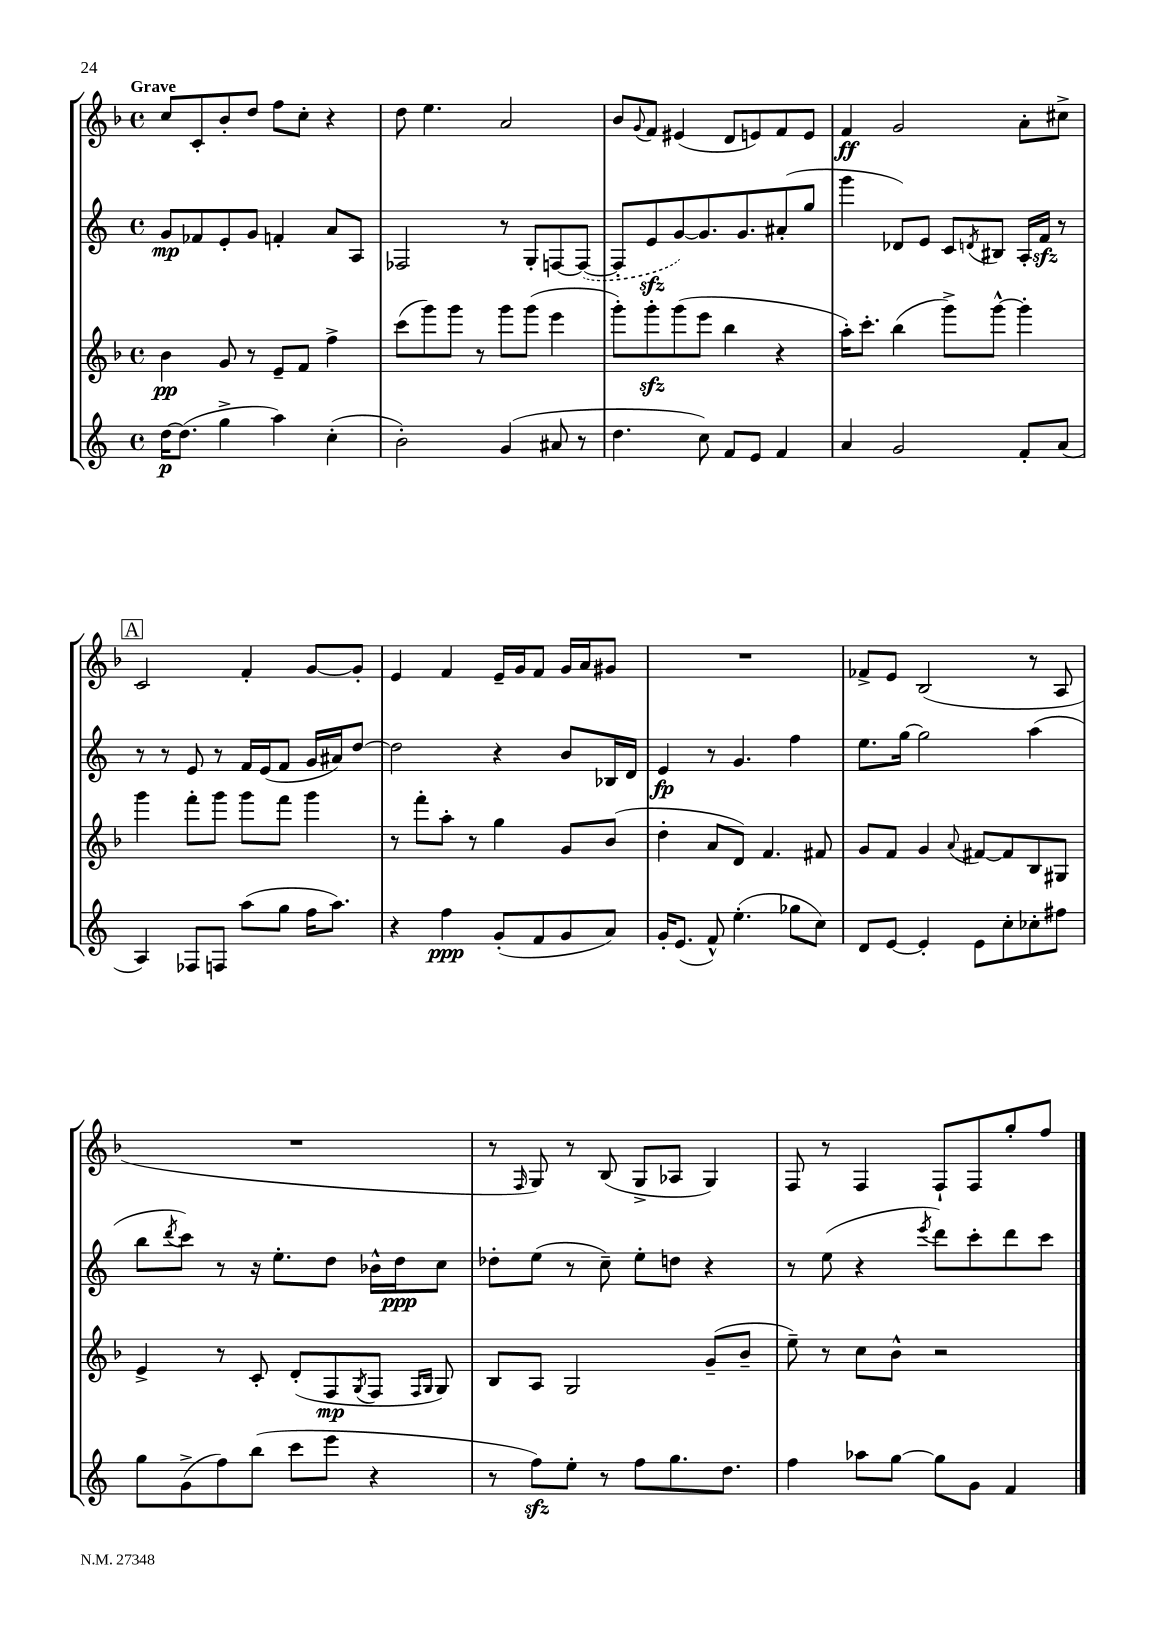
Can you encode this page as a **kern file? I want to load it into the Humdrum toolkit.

**kern	**kern	**kern	**kern
*staff4	*staff3	*staff2	*staff1
*clefG2	*clefG2	*clefG2	*clefG2
*k[]	*k[b-]	*k[]	*k[b-]
*M4/4	*M4/4	*M4/4	*M4/4
*met(c)	*met(c)	*met(c)	*met(c)
[16dd\LK	4b-\	8g/L	8cc/L
(8.dd\]J	.	.	.
.	.	8f-/	8c'/
4gg^\	8g/	8e'/	8b-'/
.	8r	8g/J	8dd/J
4aa\)	8e~/L	4f'/	8ff\L
.	8f/J	.	8cc'\J
(4cc'\	4ff^\	8a/L	4r
.	.	8A/J	.
=	=	=	=
2b'\)	(8ccc\L	2F-/	8dd\
.	8ggg\)	.	4.ee\
.	8ggg\J	.	.
.	8r	.	.
(4g/	8ggg\L	8r	2a/
.	(8ggg\J	8G'/L	.
8a#/	4eee\	[8F/	.
8r	.	(8F/_J	.
=	=	=	=
4.dd\	8ggg'\L)	8F'/]L	8b-/L
.	.	.	8qqg/
.	8ggg'\	8e/	8f/J
.	(8ggg\	[8g/)	(4e#/
8cc\)	8eee\J	8.g/]	.
8f/L	4bb-\	.	8d/L
.	.	8.g/	.
8e/J	.	.	8e/)
4f/	4r	(8a#'/	8f/
.	.	8gg/J	8e/J
=	=	=	=
4a/	16aa'\LK)	4ggg\	4f/
.	8.ccc'\J	.	.
2g/	(4bb-\	8d-/L)	2g/
.	.	8e/J	.
.	8ggg^\L)	8c/L	.
.	.	8qd/	.
.	[8ggg^^\J	8B#/J	.
8f'/L	4ggg'\]	16A'/LL	8a'\L
.	.	16f/JJ	.
(8a/J	.	8r	8cc#^\J
=	=	=	=
4A/)	4ggg\	8r	2c/
.	.	8r	.
8F-/L	8fff'\L	8e/	.
8F/J	8ggg\J	8r	.
(8aa\L	8ggg\L	16f/LL	4f'/
.	.	(16e/J	.
8gg\J	8fff\J	8f/J	.
16ff\LK	4ggg\	16g/LL	[8g/L
8.aa\J)	.	16a#/J)	.
.	.	[8dd/J	8g'/]J
=	=	=	=
4r	8r	2dd\]	4e/
.	8fff'\L	.	.
4ff\	8aa'\J	.	4f/
.	8r	.	.
(8g'/L	4gg\	4r	16e~/LL
.	.	.	16g/J
8f/	.	.	8f/J
8g/	8g/L	8b/L	16g/LL
.	.	.	16a/J
8a/J)	(8b-/J	16B-/L	8g#/J
.	.	16d/JJ	.
=	=	=	=
16g'/LK	4dd'\	4e/	1r
(8.e/J	.	.	.
8f^^/)	8a/L	8r	.
(4.ee'\	8d/J)	4.g/	.
.	4.f/	.	.
8gg-\L	.	4ff\	.
8cc\J)	8f#/	.	.
=	=	=	=
8d/L	8g/L	8.ee\L	8f-^/L
[8e/J	8f/J	.	8e/J
.	.	[16gg\Jk	.
4e'/]	4g/	2gg\]	(2B-/
.	8qqa/	.	.
8e\L	[8f#/L	.	.
8cc'\	8f#/]	.	.
8cc-'\	8B-/	(4aa\	8r
8ff#\J	8G#/J	.	8A/
=	=	=	=
8gg\L	4e^/	8bb\L	1r
.	.	8qddd/	.
(8g^\	.	8ccc\J)	.
8ff\)	8r	8r	.
(8bb\J	8c'/	16r	.
.	.	8.ee'\L	.
8ccc\L	(8d'/L	.	.
8eee\J	8F/	8dd\J	.
.	8qG/	.	.
4r	8F/J	16b-^^\LL	.
.	.	16dd\J	.
.	16qqF/LL	.	.
.	16qqG/JJ	.	.
.	8G/)	8cc\J	.
=	=	=	=
8r	8B-/L	8dd-'\L	8r
.	.	.	16qqF/
8ff\L)	8A/J	(8ee\J	8G/)
8ee'\J	2G/	8r	8r
8r	.	8cc~\)	(8B-/
8ff\L	.	8ee'\L	8G^/L
8.gg\	.	8dd\J	8A-/J
.	(8g~/L	4r	4G/)
8.dd\J	.	.	.
.	8b-~/J	.	.
=	=	=	=
4ff\	8ee~\)	8r	8F/
.	8r	(8ee\	8r
8aa-\L	8cc\L	4r	4F/
[8gg\J	8b-^^\J	.	.
.	.	8qeee/	.
8gg\]L	2r	8ddd\L)	8F`/L
8g\J	.	8ccc'\	8F/
4f/	.	8ddd\	8gg'/
.	.	8ccc\J	8ff/J
==	==	==	==
*-	*-	*-	*-
